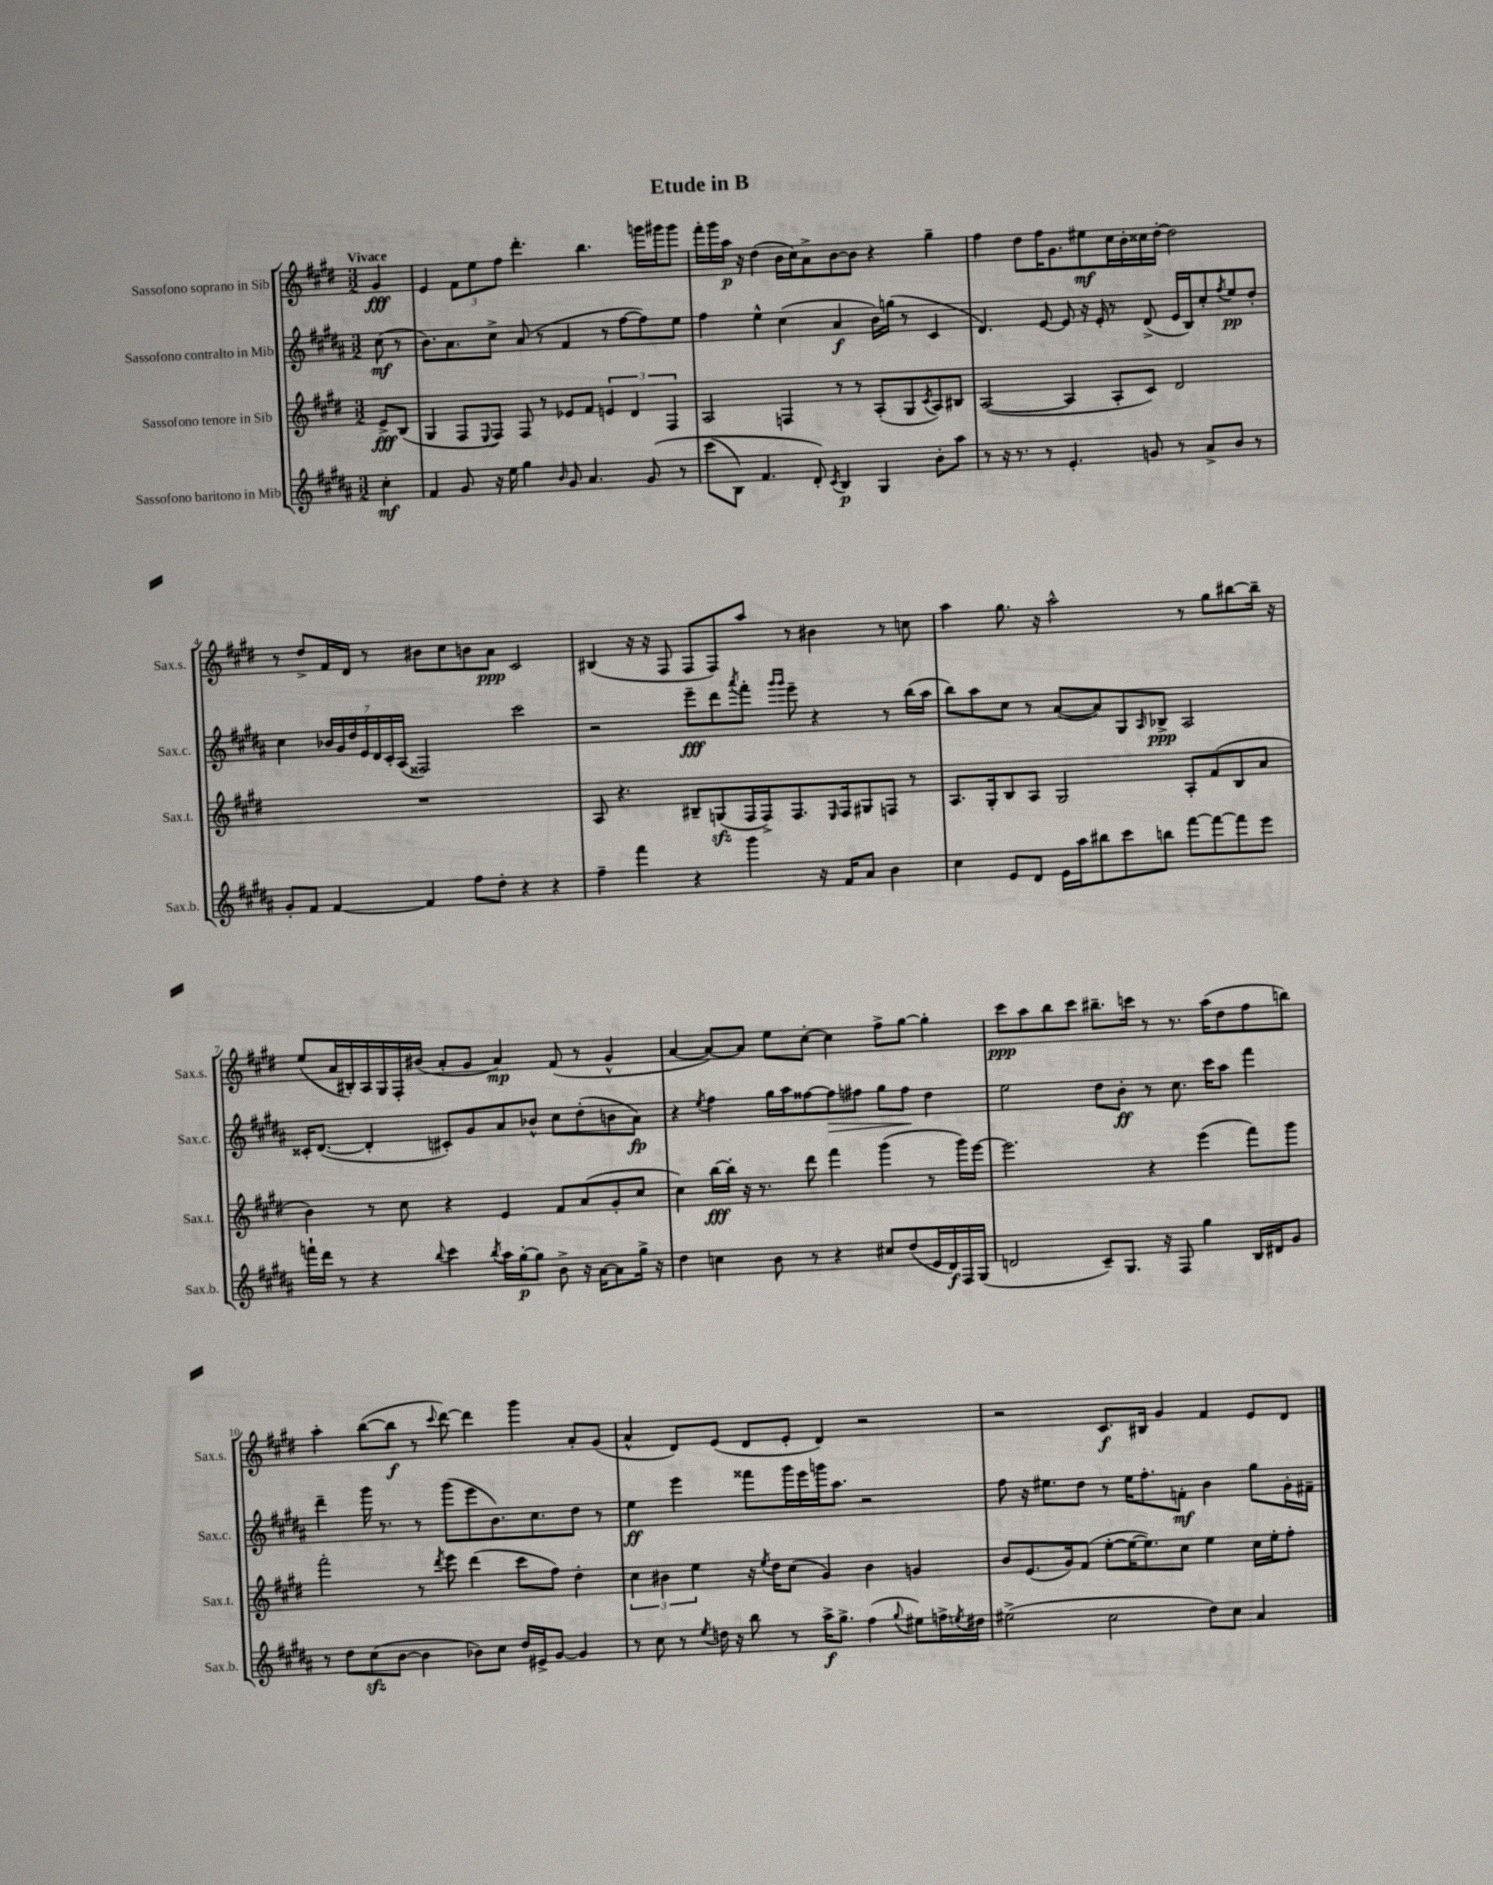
\header { title = "Etude in B" }
<<
\new StaffGroup <<
\new Staff = "s0" \with { instrumentName = "Sassofono soprano in Sib" shortInstrumentName = "Sax.s." } {
    \clef treble \key e \major \numericTimeSignature \time 3/2 \partial 4 \tempo "Vivace"
    gis'4\fff |
    e'4 \tuplet 3/2 { fis'8 e''8 fis''8 } dis'''4.-. b''4. g'''16 gis'''16 gis'''8 |
    fis'''16-. gis'''16 a''16\p r16 dis''4( b'16 cis''16) a'8-> b'8~ b'8 r4 gis''4-- |
    fis''4 dis''8 fis''16 gis'8. eis''8\mf cis''16 b'16-. cisis''16 dis''16~-. dis''2 |
    r8 dis''8-> fis'16 dis'16 r8 bis'8 cis''8 b'8 a'8\ppp cis'2 |
    bis4( r16 r16 fis8 fis8 fis8) a''8 r8 bis'4 r8 c''8 |
    a''4 gis''8. r16 a''2-^ r8 gis''8 bis''8~ bis''16-- r16 |
    e''8( a'16 bis16-.) a16 gis16 fis16-. bis'16( a'8-. gis'8 a'4\mp) fis'8( r8 gis'4-^ |
    a'4~ a'8~) a'8 e''8 cis''8~-. cis''4 fis''8-> gis''8~ gis''4-. |
    cis'''8\ppp a''8 b''8 cis'''8 bis''8.-- c'''16 r8 r8. a''16( dis''8 fis''8 b''8) |
    a''4-. b''8~( b''8\f r8 \appoggiatura { cis'''8 } dis'''8~) dis'''4 gis'''4 a'8-. gis'8( |
    a'4-^ dis'8) e'8( dis'8 e'8-. dis'4) r2 |
    r2 cis'8.\f bis16 gis'4 fis'4 e'8 dis'8 \bar "|." |
}
\new Staff = "s1" \with { instrumentName = "Sassofono contralto in Mib" shortInstrumentName = "Sax.c." } {
    \clef treble \key b \major \numericTimeSignature \time 3/2 \partial 4
    cis''8\mf( r8 |
    b'8.) ais'8. cis''8-> ais'8( r8 fis'4 r8 fis''8~ fis''8) e''8 |
    fis''4 e''4-^ cis''4( ais'4\f b'16) g''16( r8 cis'4 |
    dis'4.) e'8~ e'8 r16 e'16-. r8 dis'8->( e'16 b16) cis''8-. \acciaccatura { fis''8 } e''8\pp dis''8-. |
    cis''4 \tuplet 7/4 { bes'16 gis'16 dis''16 e'16 dis'16 cis'16-. ais16( } fisis2) cis'''2 |
    r2 e'''8--\fff dis'''8 \acciaccatura { ais'''8 } fis'''8-. \grace { gis'''16 gis'''16 } e'''8-- r4 r8 b''16( ais''16 |
    b''8) ais''8 cis''8 r8 ais'8~( ais'8) gis8 \grace { ais16 } bes8->\ppp ais2 |
    cisis'16-. dis'8.~( dis'4-. cis'8-.) gis'8 ais'8 bes'8-^ cis''8 dis''8-.( b'8 ais'8\fp) |
    r4 \acciaccatura { e''8 } fis''4 gis''16 ais''16 fisis''8~ fisis''8\> fis''8 gis''8 fis''8\! dis''4 |
    e''2 dis''8 b'8-.\ff r8 cis''8. cis'''16 ais''8 fis'''4 |
    dis'''4-- gis'''16 r8. r8 gis'''8( e'''8 b'8.) cis''8. dis''8 r8 |
    e''4\ff e'''4 fisis'''8 gis'''16 e'''16 g'''16 ais''8. r2 |
    fis''8 r16 eis''8. dis''8 r8 eis''16 fis''8.-. f'8-.\mf b'4 gis''8 gis'16-. fis'16-- \bar "|." |
}
\new Staff = "s2" \with { instrumentName = "Sassofono tenore in Sib" shortInstrumentName = "Sax.t." } {
    \clef treble \key e \major \numericTimeSignature \time 3/2 \partial 4
    e'8->\fff b8( |
    gis4 fis8 \appoggiatura { e8 } fis8) fis8 r8 ees'8 fis'8 \tuplet 3/2 { e'4 dis'4 fis4 } |
    a2 f4 r8 r8 a8-.( gis8 \acciaccatura { cis'8 } a8) bis8 |
    a2~( a4 a8-. cis'8) dis'2 |
    R1. |
    a8 r4. bis8-- g8\sfz( fis16 fis16->) fis8. \grace { e16 } fis16 gis8 f8 r8 |
    a8. gis16-. b8 a8 gis2 a8-. fis'8( b8 a'8 |
    b'4) r8 cis''8 r4 e'4 fis'8 a'8( gis'8-. cis''8 |
    cis''4) b''16~\fff b''16-. r16 r8. dis'''8 fis'''4 gis'''4( r8 gis'''16) e'''16~ |
    e'''2. r4 e'''4( fis'''8) gis'''8 |
    fis'''2-. r8 \acciaccatura { dis'''8 } e'''8 dis'''4( cis'''8 fis''8) dis''4-. |
    \tuplet 3/2 { cis''4 bis'4 e''4 } r16 \acciaccatura { e''8 } dis''16 cis''8( gis'4) bis'4 g'4 |
    b'8 e'8.( gis'16) fis'8( e''8~-. e''16~ e''8.) cis''8 e''4 cis''16 e''16-. fis''8-. \bar "|." |
}
\new Staff = "s3" \with { instrumentName = "Sassofono baritono in Mib" shortInstrumentName = "Sax.b." } {
    \clef treble \key b \major \numericTimeSignature \time 3/2 \partial 4
    cis''4-.\mf |
    fis'4 gis'8 r16 e''16 gis''4 \grace { b'16 } gis'8 ais'4. gis'8\( r8 |
    cis'''8( b8) fis'4. dis'8-.\) \acciaccatura { cis'8 } b4\p gis4 b'8-. ais''8 |
    r8 r16 r8. r8 e'4.-. g'8 r8 ais'8-> b'8 r8 |
    gis'8-. fis'8 fis'4~ fis'4 fis''8 dis''8-. r4 r4 |
    fis''4-- fis'''4 r4 gis'''4 r16 fis'16 ais'8 b'4 |
    cis''4 e'8 dis'8 e'16 ais''16 bis''8 cis'''8 b''8 fis'''8~ fis'''8~ fis'''8 e'''8 |
    f'''16-! dis'''16 r8 r4 \appoggiatura { b''8 } cis'''4 \acciaccatura { b''8 } ais''16 gis''16~-.\p gis''8 b'8-> r16 ais'16~ ais'8 gis''16-> r16 |
    dis''4 c''4 b'8 r8 r4 cis''8 dis''8( e'16 dis'16\f) fis16 gis16( |
    d'2 cis'8--) gis8. r16 fis8 gis''4 b16 dis'16 gis'8 |
    r8 dis''8 cis''8\sfz( b'8~ b'4 bes'8) cis''8 dis''16 eis'16-> gis'8~ gis'4 |
    r8 cis''8 r8 \acciaccatura { e''8 } d''16 r16 b''8 r8 ais''16->\f gis''8.-> fis''4( \appoggiatura { gis''8 } eis''8) f''16-> \acciaccatura { e''8 } dis''16 |
    eis''2->( cis''2 dis''8) cis''8 ais'4 \bar "|." |
}
>>
>>
